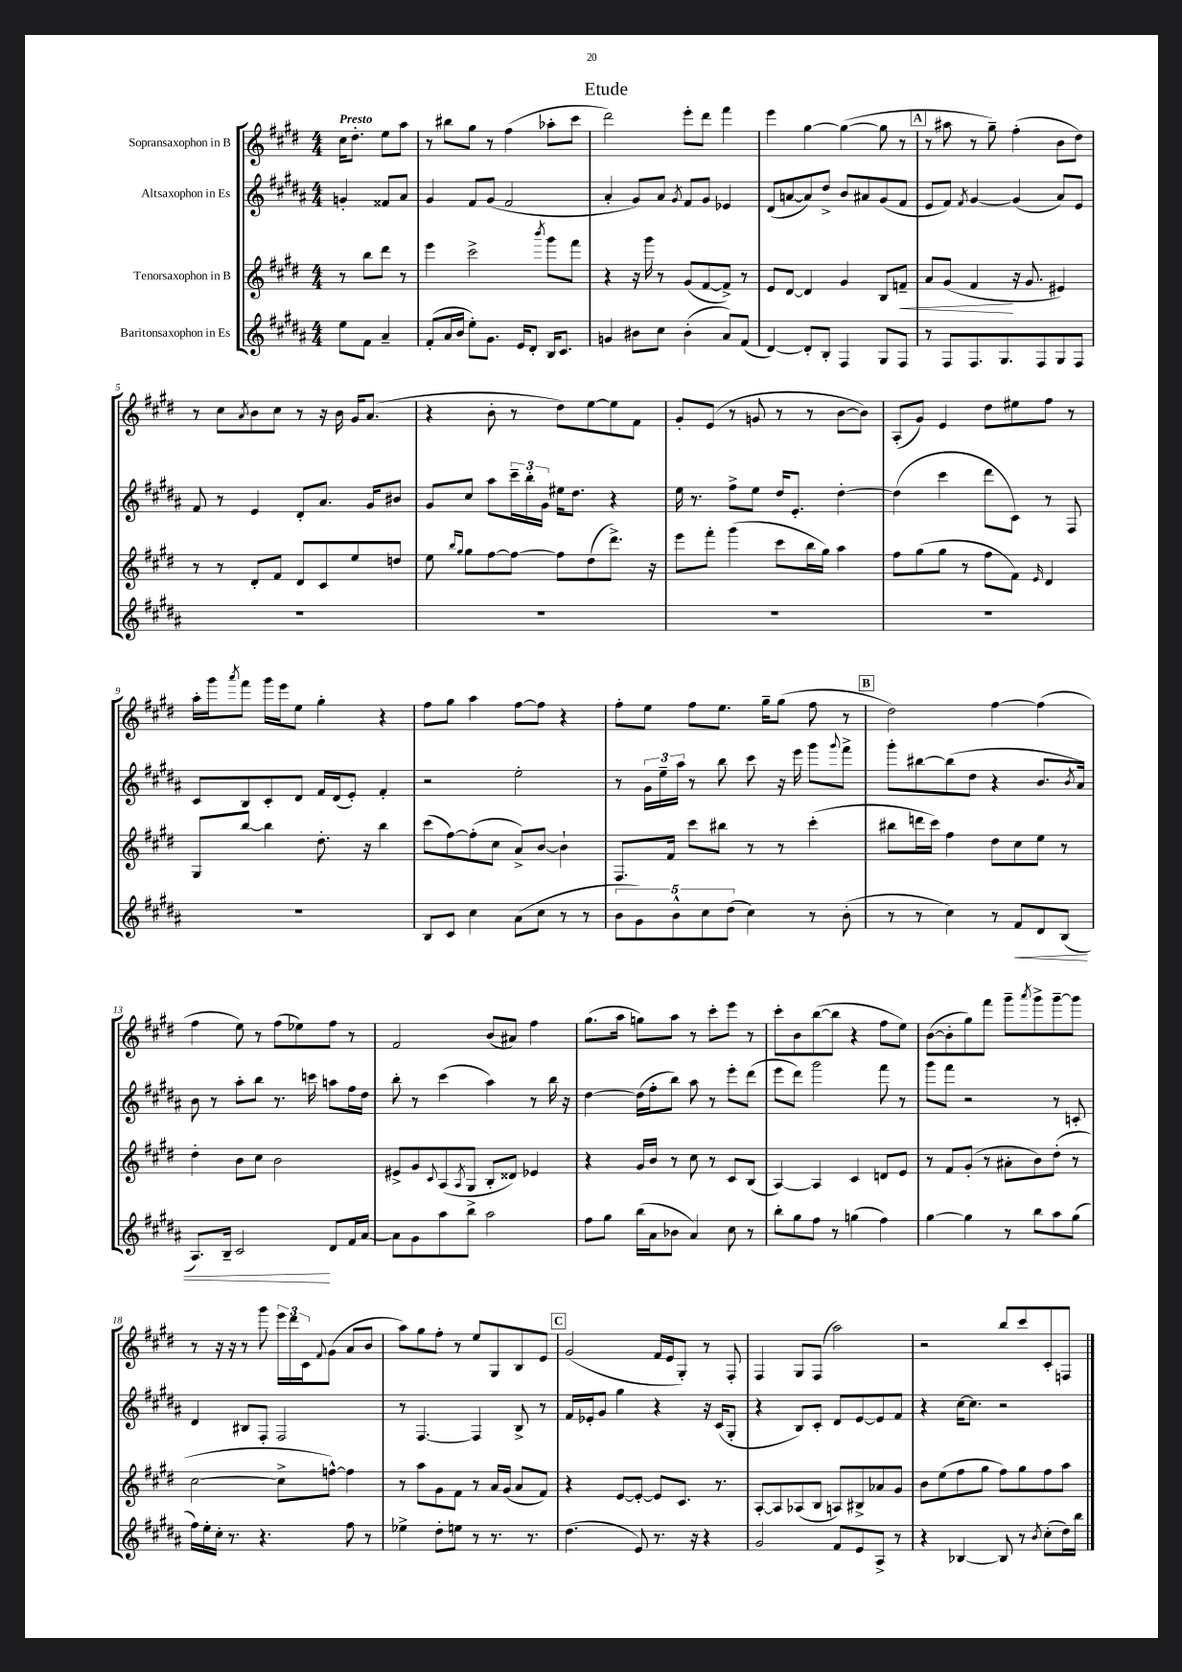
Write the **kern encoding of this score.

**kern	**kern	**kern	**kern
*staff4	*staff3	*staff2	*staff1
*clefG2	*clefG2	*clefG2	*clefG2
*k[f#c#g#d#a#]	*k[f#c#g#d#]	*k[f#c#g#d#a#]	*k[f#c#g#d#]
*M4/4	*M4/4	*M4/4	*M4/4
8ee\L	8r	4g'/	16cc#\LK
.	.	.	8.dd#'\J
8f#\J	8bb\L	.	.
4a#~/	8ddd#\J	8f##/L	8ee\L
.	8r	8a#/J	8aa\J
=	=	=	=
(8f#'/L	4eee\	4g#/	8r
16a#/L	.	.	8bb#\L
16b/JJ	.	.	.
8ee'\L)	2ccc#^\	8f#/L	8gg#\J
8.g#\J	.	(8g#/J	8r
.	.	2f#/	(4ff#\
16e/LK	.	.	.
8d#'/J	.	.	.
.	8qbbb/	.	.
16B/LK	8ggg#\L	.	8aa-'\L
8.c#/J	.	.	.
.	8fff#\J	.	8ccc#\J
=	=	=	=
4g/	4r	4a#'/	2ddd#\)
8b#\L	16r	8g#/L)	.
.	16ggg#\	.	.
8cc#\J	8r	8a#/J	.
.	.	8qg#/	.
(4b#'\	(8g#/L	8f#/L	8eee'\L
.	[8f#/	8g#/J	8ddd#\J
8a#/L)	8f#^/]J)	4e-/	4fff#\
(8f#/J	8r	.	.
=	=	=	=
[4d#/)	8e/L	(8d#/L	4eee\
.	[8d#/J	[8a/	.
8d#'/]L	4d#/]	8a/])	[4gg#\
8B'/J	.	8dd#^/J	.
4F#/	4g#/	8b/L	(4gg#\_
.	.	8a#/	.
8G#/L	8B/L	(8g#/	8gg#\]
8F#/J	8f~/J	8f#/J	8r
=	=	=	=
8r	8a/L	8e/L	8r
8F#/L	(8g#/J	8f#/J)	8aa#\
.	.	8qf#/	.
8.F#/	4f#/	[4g#/	8r
.	.	.	8gg#~\)
8.G#/	.	.	.
.	16r	(4g#/]	(4ff#'\
.	8.g#/	.	.
8F#/	.	.	.
8G#/	4e#/)	8a#/L)	8b\L
8F#/J	.	8e/J	8dd#\J)
=	=	=	=
1r	8r	8f#/	8r
.	8r	8r	8cc#\L
.	.	.	8qa/
.	8d#'/L	4e/	8b\
.	8f#/J	.	8cc#\J
.	8d#/L	8d#'/L	8r
.	8c#/	8.a#/J	16r
.	.	.	16b\
.	8ee/	.	16g#/LK
.	.	16g#/LK	(8.a/J
.	8dd/J	8b#/J	.
=	=	=	=
1r	8ee\	8g#/L	4r
.	16qqbb/LL	.	.
.	16qqgg#/JJ	.	.
.	8gg#\L	8cc#/J	.
.	[8ff#\	8aa#\L	8b'\
.	8ff#\_J	24ccc#~\L	8r
.	.	24bb'\	.
.	.	24g#\JJ	.
.	8ff#\]L	16ee#\LK	8dd#\L)
.	.	8.dd#\J	.
.	(8dd#\	.	[8ee\
.	8.ddd#^\J)	4r	8ee\]
.	.	.	8f#\J
.	16r	.	.
=	=	=	=
1r	8eee\L	16ee\	8g#'/L
.	.	8.r	.
.	8fff#'\J	.	(8e/J
.	(4ggg#\	8ff#^\L	8r
.	.	8ee\J	8g/
.	8ccc#\L	16dd#/LK	8r
.	.	8.e'/J	.
.	16bb\L	.	8r
.	16gg#\JJ)	.	.
.	4aa\	[4dd#'\	[8b\L
.	.	.	8b\]J)
=	=	=	=
1r	8ff#\L	(4dd#\]	(8A'/L
.	(8gg#\	.	8g#/J)
.	8gg#\J	4ccc#\	4e/
.	8r	.	.
.	8ff#\L	8ddd#\L	8dd#\L
.	8f#\J)	8c#\J)	8ee#\
.	16qqe/	.	.
.	4d#/	8r	8ff#\J
.	.	8F#/	8r
=	=	=	=
1r	8G#/L	8c#/L	16aa'\LL
.	.	.	16ggg#\J
.	.	.	8qaaa/
.	[8bb/J	8B/	8fff#\J
.	4bb\]	8c#'/	16ggg#\LL
.	.	.	16eee\J
.	.	8d#/J	8ee\J
.	8.dd#'\	16f#/LL	4gg#'\
.	.	(16d#/J	.
.	.	8e'/J)	.
.	16r	.	.
.	4bb\	4f#'/	4r
=	=	=	=
8B/L	(8ccc#\L	2r	8ff#\L
8c#/J	[8ff#\)	.	8gg#\J
4cc#\	(8ff#'\]	.	4aa\
.	8cc#\J	.	.
(8a#\L	8a^/L)	2ee'\	[8ff#\L
8cc#\J	[8b/J	.	8ff#\]J
8r	4b`\]	.	4r
8r	.	.	.
=	=	=	=
10b\L	8.F#/L	8r	8ff#'\L
10g#\)	.	.	.
.	.	24g#\LL	8ee\J
.	.	24ee~\	.
.	16f#/Jk	.	.
10b^^\	.	.	.
.	.	24aa#\JJ	.
.	8ccc#\L	8r	8ff#\L
10cc#\	.	.	.
.	8bb#\J	8bb\	8.ee\J
(10dd#\J	.	.	.
4cc#\)	8r	8ccc#\	.
.	.	.	16gg#~\LK
.	8r	16r	(8gg#\J
.	.	16eee\	.
8r	(4ccc#'\	8ggg#\L	8ff#\
.	.	8qqggg#/	.
(8b'\	.	8fff#^\J	8r
=	=	=	=
8r	8bb#\L	8ggg#'\L	2dd#\)
8r	16ddd\L	[8bb#\	.
.	16ccc#\JJ)	.	.
4cc#\)	4ff#\	(8bb#\]	.
.	.	8dd#\J	.
8r	8dd#\L	4r	[4ff#\
8f#/L	8cc#\	.	.
8d#/	8ee\J	8.b/L	(4ff#\]
(8B/J	8r	.	.
.	.	8qb/	.
.	.	16a#/Jk)	.
=	=	=	=
8.A#/L)	4dd#'\	8b\	4ff#\
.	.	8r	.
16B~/Jk	.	.	.
2c#/	8b\L	8aa#'\L	8ee\)
.	8cc#\J	8bb\J	8r
.	2b\	8.r	(8ff#\L
.	.	.	8ee-\)
.	.	16ccc\	.
8d#/L	.	8aa\L	8ff#\J
16f#/L	.	16ff#\L	8r
[16a#/JJ	.	16dd#\JJ	.
=	=	=	=
8a#\]L	8e#^/L	8bb'\	2f#/
8g#\	8g#/	8r	.
.	8qqc#/	.	.
8aa#\	(8A/	(4ccc#\	.
.	8qA/	.	.
8bb^\J	8G#/J	.	.
2aa#\	8B'/L	4aa#\)	(8b/L
.	8d##/J)	.	8a#/J)
.	4e-/	8r	4ff#\
.	.	16bb\	.
.	.	16r	.
=	=	=	=
8ff#\L	4r	[4dd#\	(8.gg#\L
8gg#\J	.	.	.
.	.	.	16aa\Jk
(16bb\LL	16g#/LL	(16dd#\]LL	8gg\L)
16a#\J	16b/JJ	16ff#'\J	.
8b-\J	8r	8bb\J)	8aa\J
4a#/)	8cc#\	8aa#\	8r
.	8r	8r	8ccc#'\L
8cc#\	8c#/L	8eee'\L	8eee\J
8r	(8B/J	(8ddd#\J	8r
=	=	=	=
8bb'\L	[4A/)	8eee\L	8ccc#'\L
8gg#\	.	8ddd#\J)	8b\
8ff#\J	4A/]	2ggg#\	([8bb\
8r	.	.	8bb\]J
(4gg\	4c#/	.	4r
4ff#\)	8d/L	8fff#\	8ff#\L
.	8e/J	8r	8ee\J)
=	=	=	=
[4gg#\	8r	8ggg#\L	([8b\L
.	8f#/L	8fff#\J	8b'\]
4gg#\]	(8g#'/J	2r	8gg#\)
.	8r	.	8fff#\J
8r	8a#'\L	.	8ggg#~\L
.	.	.	8qaaa/
8bb\L	8b\)	.	8ggg#^\
8aa#\	(8dd#'\J	8r	[8ggg#~\
(8gg#\J	8r	8c'/	8ggg#\]J
=	=	=	=
16ff#\LL)	[2cc#\	4d#/	8r
16ee'\	.	.	.
16cc#'\JJ	.	.	16r
8.r	.	.	16r
.	.	8B#/L	8r
4.r	.	8F#'/J	8ggg#\
.	8cc#^\]L	2F#/	24eee\LL
.	.	.	24ddd#\
.	.	.	24c#\J
.	.	.	8qqf#/
.	[8ff^^\J)	.	(8g#\J
8ff#\	4ff\]	.	8a/L
8r	.	.	8b/J
=	=	=	=
4ee-^\	8r	8r	8aa\L)
.	8aa\L	[4.F#/	8gg#\
8dd#'\L	8g#\	.	8ff#'\J
8ee\J	8f#\J	.	8r
8r	8r	4F#/]	8ee/L
8.r	16a/LL	.	8G#/
.	(16g#/JJ	.	.
.	8a/L	8B^/	8B/
8.r	.	.	.
.	8f#/J)	8r	8e/J
=	=	=	=
(4.dd#\	4r	16f#/LL	(2g#/
.	.	16e-'/J	.
.	.	8g#/J	.
.	[8e/L	4gg#\	.
8e/)	8e'/_J	.	.
8.r	8e/]L	4r	16f#/LL
.	.	.	16e/J
.	8.c#/J	.	8G#'/J)
16r	.	.	.
4r	.	16r	8r
.	8.r	(16c#/LK	.
.	.	8G#'/J	8F#'/
=	=	=	=
2g#/	[8A'/L	4r	4F#/
.	8A/]	.	.
.	(8A-/	8B/L)	8G#/L
.	8B/J	8c#'/J	(8F#/J
8f#/L	8A/L)	8d#/L	2aa\)
8e/	8B#^/	[8e/	.
8A#^/J	8a-/	8e/]	.
8r	8g#/J	8f#/J	.
=	=	=	=
4r	8b\L	4r	2r
.	(8ee\	.	.
[4B-/	8ff#\	[16cc#\LK	.
.	.	8.cc#\]J	.
.	8gg#\J	.	.
8B-/]	8ff#\L)	2r	8bb/L
8r	8gg#\	.	8ccc#/
8qb/	.	.	.
(8cc#'\L	8ff#\	.	8c#'/
16dd#\L)	8aa\J	.	8F/J
16bb\JJ	.	.	.
==	==	==	==
*-	*-	*-	*-
